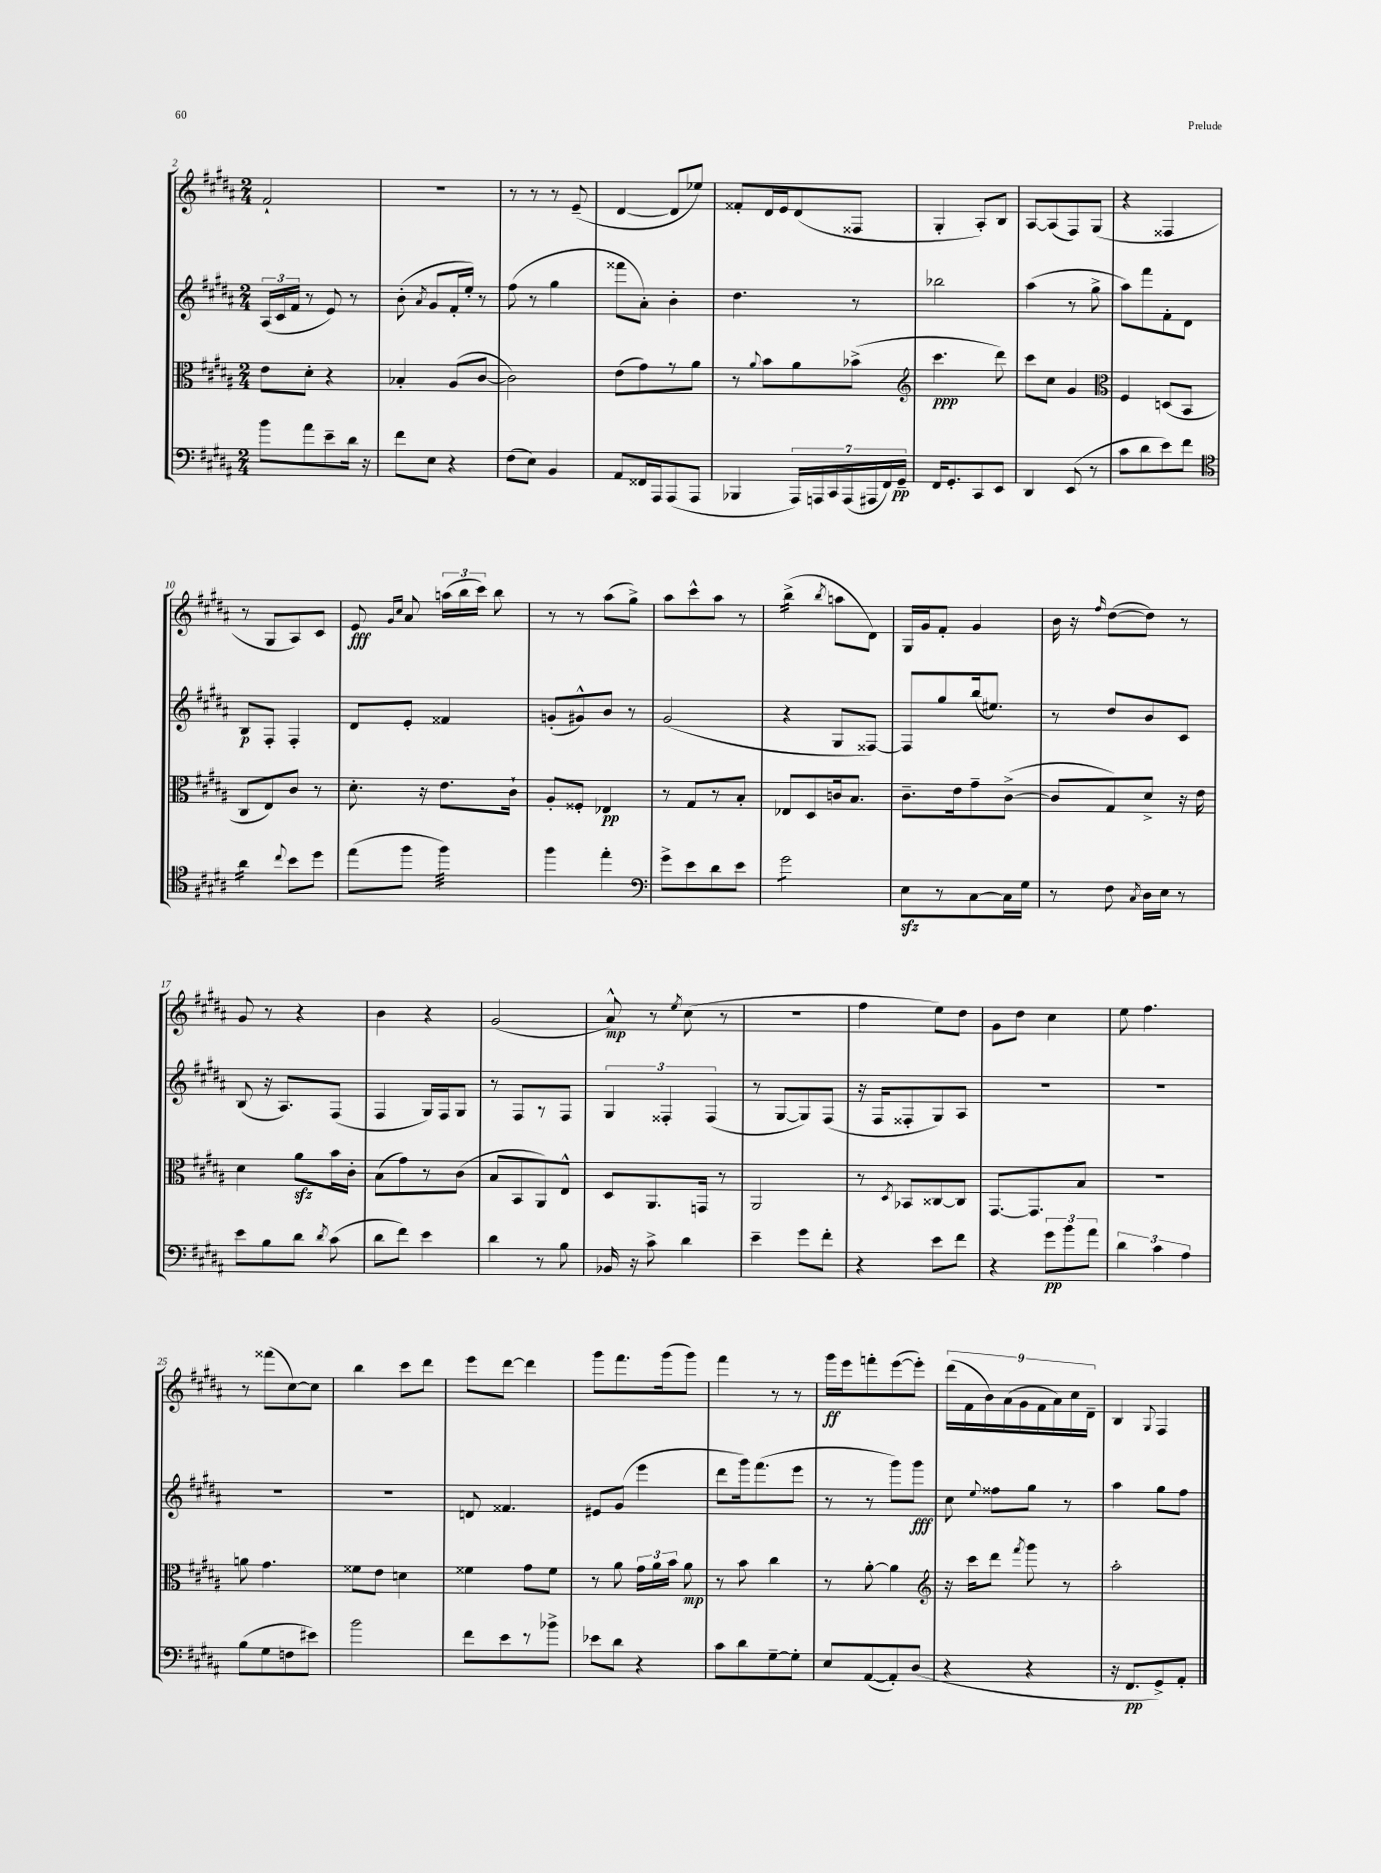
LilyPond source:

<<
\new StaffGroup <<
\new Staff = "s0" {
    \clef treble \key b \major \numericTimeSignature \time 2/4
    \autoBeamOff fis'2-! |
    R2 |
    r8 r8 r8 e'8--( |
    dis'4~ dis'8[ ees''8]) |
    fisis'8[-. dis'16 e'16 dis'8( fisis8] |
    gis4-. ais8[-.) b8] |
    ais8[~ ais8( fis8) gis8]( |
    r4 fisis4 |
    r8 gis8[ ais8) cis'8] |
    e'8\fff \grace { gis'16[ cis''16] } ais'8 \tuplet 3/2 { a''16[( b''16 cis'''16]) } b''8 |
    r8 r8 ais''8[( gis''8]->) |
    ais''8[ cis'''8-^ ais''8] r8 |
    b''4:16->( \acciaccatura { b''8 } a''8[ dis'8]) |
    gis16[ gis'16 fis'8]-. gis'4 |
    b'16 r16 \grace { fis''16 } dis''8[~( dis''8]) r8 |
    gis'8 r8 r4 |
    b'4 r4 |
    gis'2( |
    ais'8-^\mp) r8 \acciaccatura { e''8 } cis''8( r8 |
    R2 |
    fis''4 e''8[) dis''8] |
    gis'8[ dis''8] cis''4 |
    e''8 fis''4. |
    r8 fisis'''8[( cis''8~) cis''8] |
    b''4 cis'''8[ dis'''8] |
    e'''8[ dis'''8]~ dis'''4 |
    gis'''8[ fis'''8. gis'''16( gis'''8]) |
    fis'''4 r8 r8 |
    gis'''16[\ff e'''16 f'''8-. e'''8~( e'''8]-.) |
    \tuplet 9/8 { dis'''16[( fis'16 b'16) ais'16( gis'16 fis'16 ais'16) cis''16 dis'16]-- } |
    b4 \appoggiatura { gis8 } fis4 \bar "|." |
}
\new Staff = "s1" {
    \clef treble \key b \major \numericTimeSignature \time 2/4
    \autoBeamOff \tuplet 3/2 { ais16[( cis'16 fis'16] } r8 e'8) r8 |
    b'8-.( \acciaccatura { ais'8 } gis'8[ fis'16-. e''16]-.) r8 |
    fis''8( r8 gis''4 |
    fisis'''8[ ais'8]-.) b'4-. |
    dis''4. r8 |
    bes''2 |
    ais''4( r8 gis''8-> |
    ais''8[) fis'''8 fis'8-. dis'8] |
    b8[\p fis8]-. fis4-. |
    dis'8[ e'8]-. fisis'4 |
    g'8[-.( gis'8-^) b'8] r8 |
    gis'2( |
    r4 gis8[ fisis8]~) |
    fisis8[ gis''8 b''16( eis''8.]) |
    r8 dis''8[ b'8 cis'8] |
    b8( r16 ais8.[) fis8]( |
    fis4 gis16[) fis16 gis8] |
    r8 fis8[ r8 fis8] |
    \tuplet 3/2 { gis4 fisis4-. fisis4( } |
    r8 gis8[~ gis8) fis8]( |
    r16 fis16[ fisis8-. gis8) ais8] |
    R2 |
    R2 |
    R2 |
    R2 |
    d'8 fisis'4. |
    eis'8[ gis'8]( e'''4 |
    dis'''8[ gis'''16) fis'''8.( e'''8] |
    r8 r8 gis'''8[) gis'''8]\fff |
    cis''8 \appoggiatura { e''8 } fisis''8[ gis''8] r8 |
    ais''4 gis''8[ fis''8] \bar "|." |
}
\new Staff = "s2" {
    \clef alto \key b \major \numericTimeSignature \time 2/4
    \autoBeamOff e'8[ dis'8]-. r4 |
    bes4-. ais8[( cis'8]~ |
    cis'2) |
    e'8[( gis'8) r8 ais'8] |
    r8 \appoggiatura { ais'8 } b'8[ ais'8 bes'8]->( |
    \clef treble cis'''4.\ppp dis'''8) |
    cis'''8[ cis''8] gis'4 |
    \clef alto fis4 d8[( b,8] |
    cis8[ e8) cis'8] r8 |
    dis'8.-. r16 e'8.[ cis'16]-! |
    ais8[-. fisis8]-. ees4\pp |
    r8 gis8[ r8 b8]-. |
    ees8[ dis8 c'16 b8.] |
    cis'8.[-- e'16 gis'8-- cis'8]~->( |
    cis'8[ gis8) dis'8]-> r16 e'16 |
    dis'4 ais'8[\sfz b'16 cis'16]-. |
    b8[( gis'8) r8 cis'8]( |
    b8[ b,8 ais,8) e8]-^ |
    dis8[ ais,8. g,16] r8 |
    ais,2 |
    r8 \acciaccatura { dis8 } bes,8[ cisis8~ cisis8] |
    gis,8.[~ gis,8. b8] |
    R2 |
    a'8 gis'4. |
    fisis'8[ e'8] d'4 |
    fisis'4 gis'8[ fisis'8] |
    r8 ais'8 \tuplet 3/2 { gis'16[ ais'16 b'16] } ais'8\mp |
    r8 b'8 cis''4 |
    r8 ais'8~-. ais'4 |
    \clef treble r16 cis'''16[ dis'''8] \acciaccatura { fis'''8 } gis'''8 r8 |
    ais''2-. \bar "|." |
}
\new Staff = "s3" {
    \clef bass \key b \major \numericTimeSignature \time 2/4
    \autoBeamOff b'8[ ais'8 e'8-- dis'16] r16 |
    fis'8[ e8] r4 |
    fis8[( e8]) b,4 |
    ais,8[ fisis,16 ais,,16 ais,,8( ais,,8] |
    bes,,4 \tuplet 7/4 { ais,,16[) a,,16 cis,16 a,,16( ais,,16 fis,16) gis,16]--\pp } |
    fis,16[ gis,8.-. cis,8 e,8] |
    dis,4 e,8( r8 |
    cis'8[ dis'8 e'8) fis'8] |
    \clef tenor ais'4:16 \appoggiatura { cis''8 } b'8[ dis''8] |
    e''8[( fis''8] fis''4:32) |
    fis''4 e''4-. |
    \clef bass gis'8[-> e'8 dis'8 e'8] |
    gis'2:8 |
    e8[\sfz r8 cis8~ cis16 gis16] |
    r8 fis8 \acciaccatura { cis8 } dis16[ e16] r8 |
    e'8[ b8 dis'8] \acciaccatura { dis'8 } cis'8( |
    dis'8[ fis'8]) e'4 |
    dis'4 r8 b8 |
    bes,16 r16 cis'8-> dis'4 |
    e'4-- gis'8[ fis'8]-. |
    r4 e'8[ fis'8] |
    r4 \tuplet 3/2 { gis'8[\pp b'8 ais'8] } |
    \tuplet 3/2 { dis'4 cis'4 ais4 } |
    b8[( gis8 f8 eis'8]) |
    b'2 |
    fis'8[ e'8 r8 bes'8]-> |
    ees'8[ dis'8] r4 |
    cis'8[ dis'8 gis8~-- gis8]-. |
    e8[ ais,8~( ais,8-.) dis8]( |
    r4 r4 |
    r16 fis,8.[\pp gis,8->) ais,8]-. \bar "|." |
}
>>
>>
\layout { \context { \Score currentBarNumber = #2 } }
